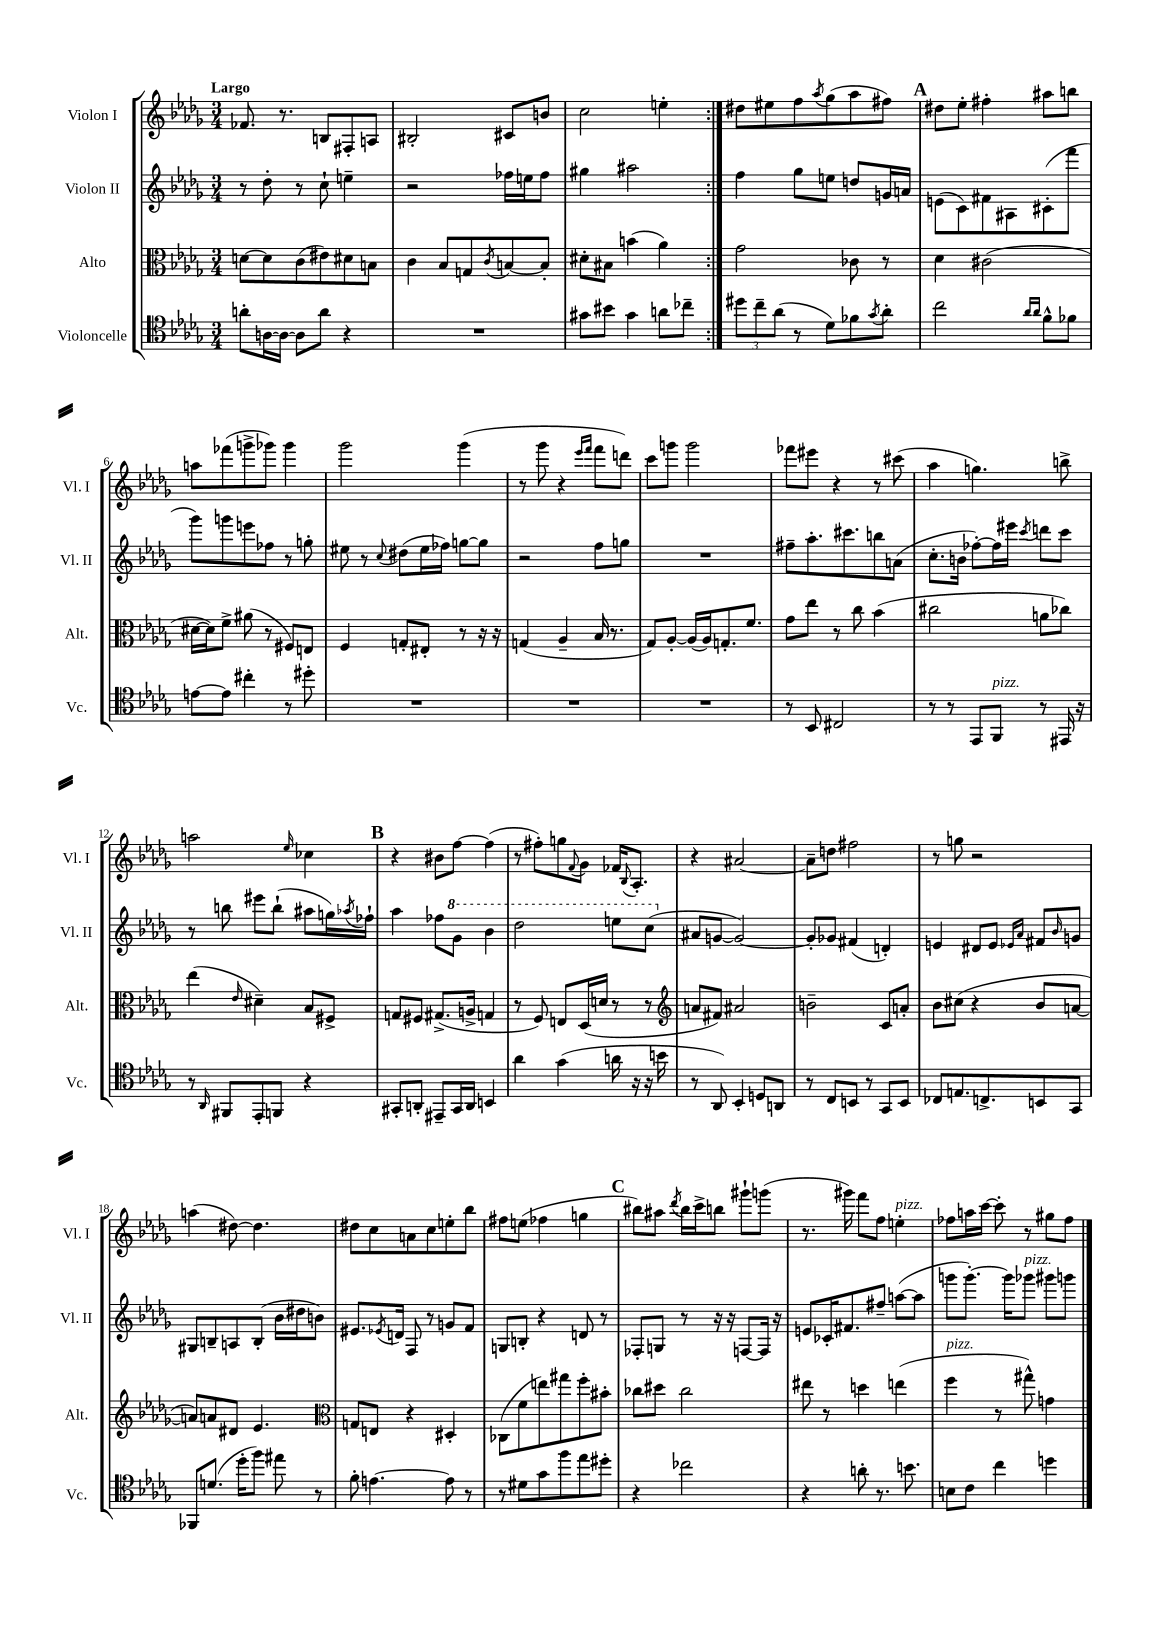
<<
\new StaffGroup <<
\new Staff = "s0" \with { instrumentName = "Violon I" shortInstrumentName = "Vl. I" } {
    \clef treble \key des \major \numericTimeSignature \time 3/4 \tempo "Largo"
    \repeat volta 2 { fes'8. r8. b8 fis8-. a8 |
    bis2-. cis'8 b'8 |
    c''2 e''4-. | }
    dis''8 eis''8 f''8 \acciaccatura { aes''8 } ges''8( aes''8 fis''8) |
    \mark \markup { \bold "A" } dis''8 ees''8-. fis''4-. ais''8 b''8 |
    a''8 fes'''8( g'''8-> ges'''8) ges'''4 |
    ges'''2 ges'''4( |
    r8 ges'''8 r4 \grace { ees'''16 f'''16 } f'''8 d'''8) |
    c'''8 g'''8 g'''2 |
    fes'''8 eis'''8 r4 r8 cis'''8( |
    aes''4 g''4.) b''8-> |
    a''2 \grace { ees''16 } ces''4 |
    \mark \markup { \bold "B" } r4 bis'8 f''8~ f''4( |
    r8 fis''8-.) g''8 \appoggiatura { f'8 } ges'8 fes'16 \appoggiatura { bes8 } aes8.-. |
    r4 ais'2~ |
    ais'8-- d''8 fis''2 |
    r8 g''8 r2 |
    a''4( dis''8~) dis''4. |
    dis''8 c''8 a'8 c''8 e''8-. bes''8 |
    fis''8 e''8( fes''4 g''4 |
    \mark \markup { \bold "C" } bis''8) ais''8 \acciaccatura { des'''8 } bis''16 c'''16-> b''8 gis'''8-! g'''8( |
    r8. gis'''16) f'''8 f''8 e''4-.^\markup { \italic "pizz." } |
    fes''8 a''16 c'''16~ c'''8-. r8 gis''8 fes''8 \bar "|." |
}
\new Staff = "s1" \with { instrumentName = "Violon II" shortInstrumentName = "Vl. II" } {
    \clef treble \key des \major \numericTimeSignature \time 3/4
    \repeat volta 2 { r8 des''8-. r8 c''8-! e''4-- |
    r2 fes''16 e''16 fes''8 |
    gis''4 ais''2 | }
    f''4 ges''8 e''8 d''8 g'16 a'16 |
    \mark \markup { \bold "A" } e'8( c'8) fis'8 ais8 cis'8-.( f'''8 |
    ges'''8) g'''8 e'''8 fes''8 r8 g''8-. |
    eis''8 r8 \appoggiatura { c''8 } dis''8( eis''16 fes''16) g''8~ g''8 |
    r2 f''8 g''8 |
    R2. |
    fis''8-- aes''8.-. cis'''8. b''8 a'8( |
    c''8.-. b'16 fes''8~-.) fes''16 eis'''16 \acciaccatura { c'''8 } d'''8 c'''8 |
    r8 b''8 eis'''8 b''8-!( ais''8 g''16) \acciaccatura { aes''8 } fes''16-! |
    \mark \markup { \bold "B" } aes''4 fes''8 \ottava #1 ges''8 bes''4 |
    des'''2 e'''8 c'''8( \ottava #0 |
    ais'8 g'8~ g'2~) |
    g'8-. ges'8 fis'4( d'4-.) |
    e'4 dis'8 e'8 \grace { ees'16 aes'16 } fis'8 \grace { bes'16 } g'8 |
    gis8 b8-- a8 b8-.( bes'16 dis''16 b'8) |
    eis'8. \acciaccatura { ees'8 } d'16 f8 r8 g'8 f'8 |
    g8 b8-. r4 d'8 r8 |
    \mark \markup { \bold "C" } fes8-. g8 r8 r16 r16 f8~ f16 r16 |
    e'8 ces'16-. fis'8. fis''8-- a''8~( a''8 |
    g'''8 g'''8.~-.) g'''16 ges'''8^\markup { \italic "pizz." } gis'''8 g'''8 \bar "|." |
}
\new Staff = "s2" \with { instrumentName = "Alto" shortInstrumentName = "Alt." } {
    \clef alto \key des \major \numericTimeSignature \time 3/4
    \repeat volta 2 { d'8~ d'8 c'8( eis'8) dis'8 b8 |
    c'4 bes8 g8 \acciaccatura { c'8 } b8~ b8-. |
    dis'8-. bis8 b'4( aes'4) | }
    ges'2 ces'8 r8 |
    \mark \markup { \bold "A" } des'4 cis'2( |
    dis'16~ dis'16) f'8-> ais'8( r8 fis8) e8 |
    f4 g8-. eis8-. r8 r16 r16 |
    g4( aes4-- bes16 r8. |
    ges8) aes8~-. aes16( aes16) g8.-. f'8. |
    ges'8 ees''8 r8 c''8 bes'4( |
    cis''2 a'8 ces''8) |
    ees''4( \grace { ees'16 } dis'4--) bes8 fis8-> |
    \mark \markup { \bold "B" } g8 fis8 gis8.->( a16-> g4 |
    r8 f8) e8 des16( d'16 r8 r8 |
    \clef treble a'8 fis'8) ais'2 |
    b'2-- c'8 a'8-. |
    bes'8 cis''8( r4 bes'8 a'8~ |
    a'8) a'8 dis'8 ees'4. |
    \clef alto g8 e8 r4 dis4-. |
    ces8( f'8 e''8) gis''8 f''8-. bis'8-. |
    \mark \markup { \bold "C" } ces''8 dis''8 ces''2 |
    eis''8 r8 d''4 e''4( |
    f''4^\markup { \italic "pizz." } r8 gis''8-^) g'4 \bar "|." |
}
\new Staff = "s3" \with { instrumentName = "Violoncelle" shortInstrumentName = "Vc." } {
    \clef tenor \key des \major \numericTimeSignature \time 3/4
    \repeat volta 2 { a'8-. a16~ a16~ a8 a'8 r4 |
    R2. |
    gis'8 bis'8 gis'4 a'8 ces''8-- | }
    \tuplet 3/2 { dis''8 c''8-- aes'8( } r8 des'8) fes'8 \acciaccatura { ges'8 } aes'8-. |
    \mark \markup { \bold "A" } c''2 \grace { aes'16 aes'16 } f'8-^ fes'8 |
    e'8~ e'8 cis''4-. r8 dis''8-. |
    R2. |
    R2. |
    R2. |
    r8 bes,8 cis2 |
    r8 r8 ees,8 f,8^\markup { \italic "pizz." } r8 eis,16 r16 |
    r8 \grace { aes,16 } fis,8 ees,8-. f,8 r4 |
    \mark \markup { \bold "B" } gis,8-. a,8-. eis,8-- gis,16 a,16 b,4 |
    aes'4 ges'4( a'16 r16 r16 b'16 |
    r8 aes,8) bes,4-. d8 a,8 |
    r8 c8 b,8 r8 ges,8 b,8 |
    ces8 e8. c8.-> b,8 ges,8 |
    fes,8 d'8.( des''16-. f''8) eis''8 r8 |
    f'8-. e'4.~ e'8 r8 |
    r8 dis'8 ges'8 f''8 ees''8 dis''8-. |
    \mark \markup { \bold "C" } r4 ces''2 |
    r4 a'8-. r8. b'8. |
    b8 c'8 c''4 d''4 \bar "|." |
}
>>
>>
